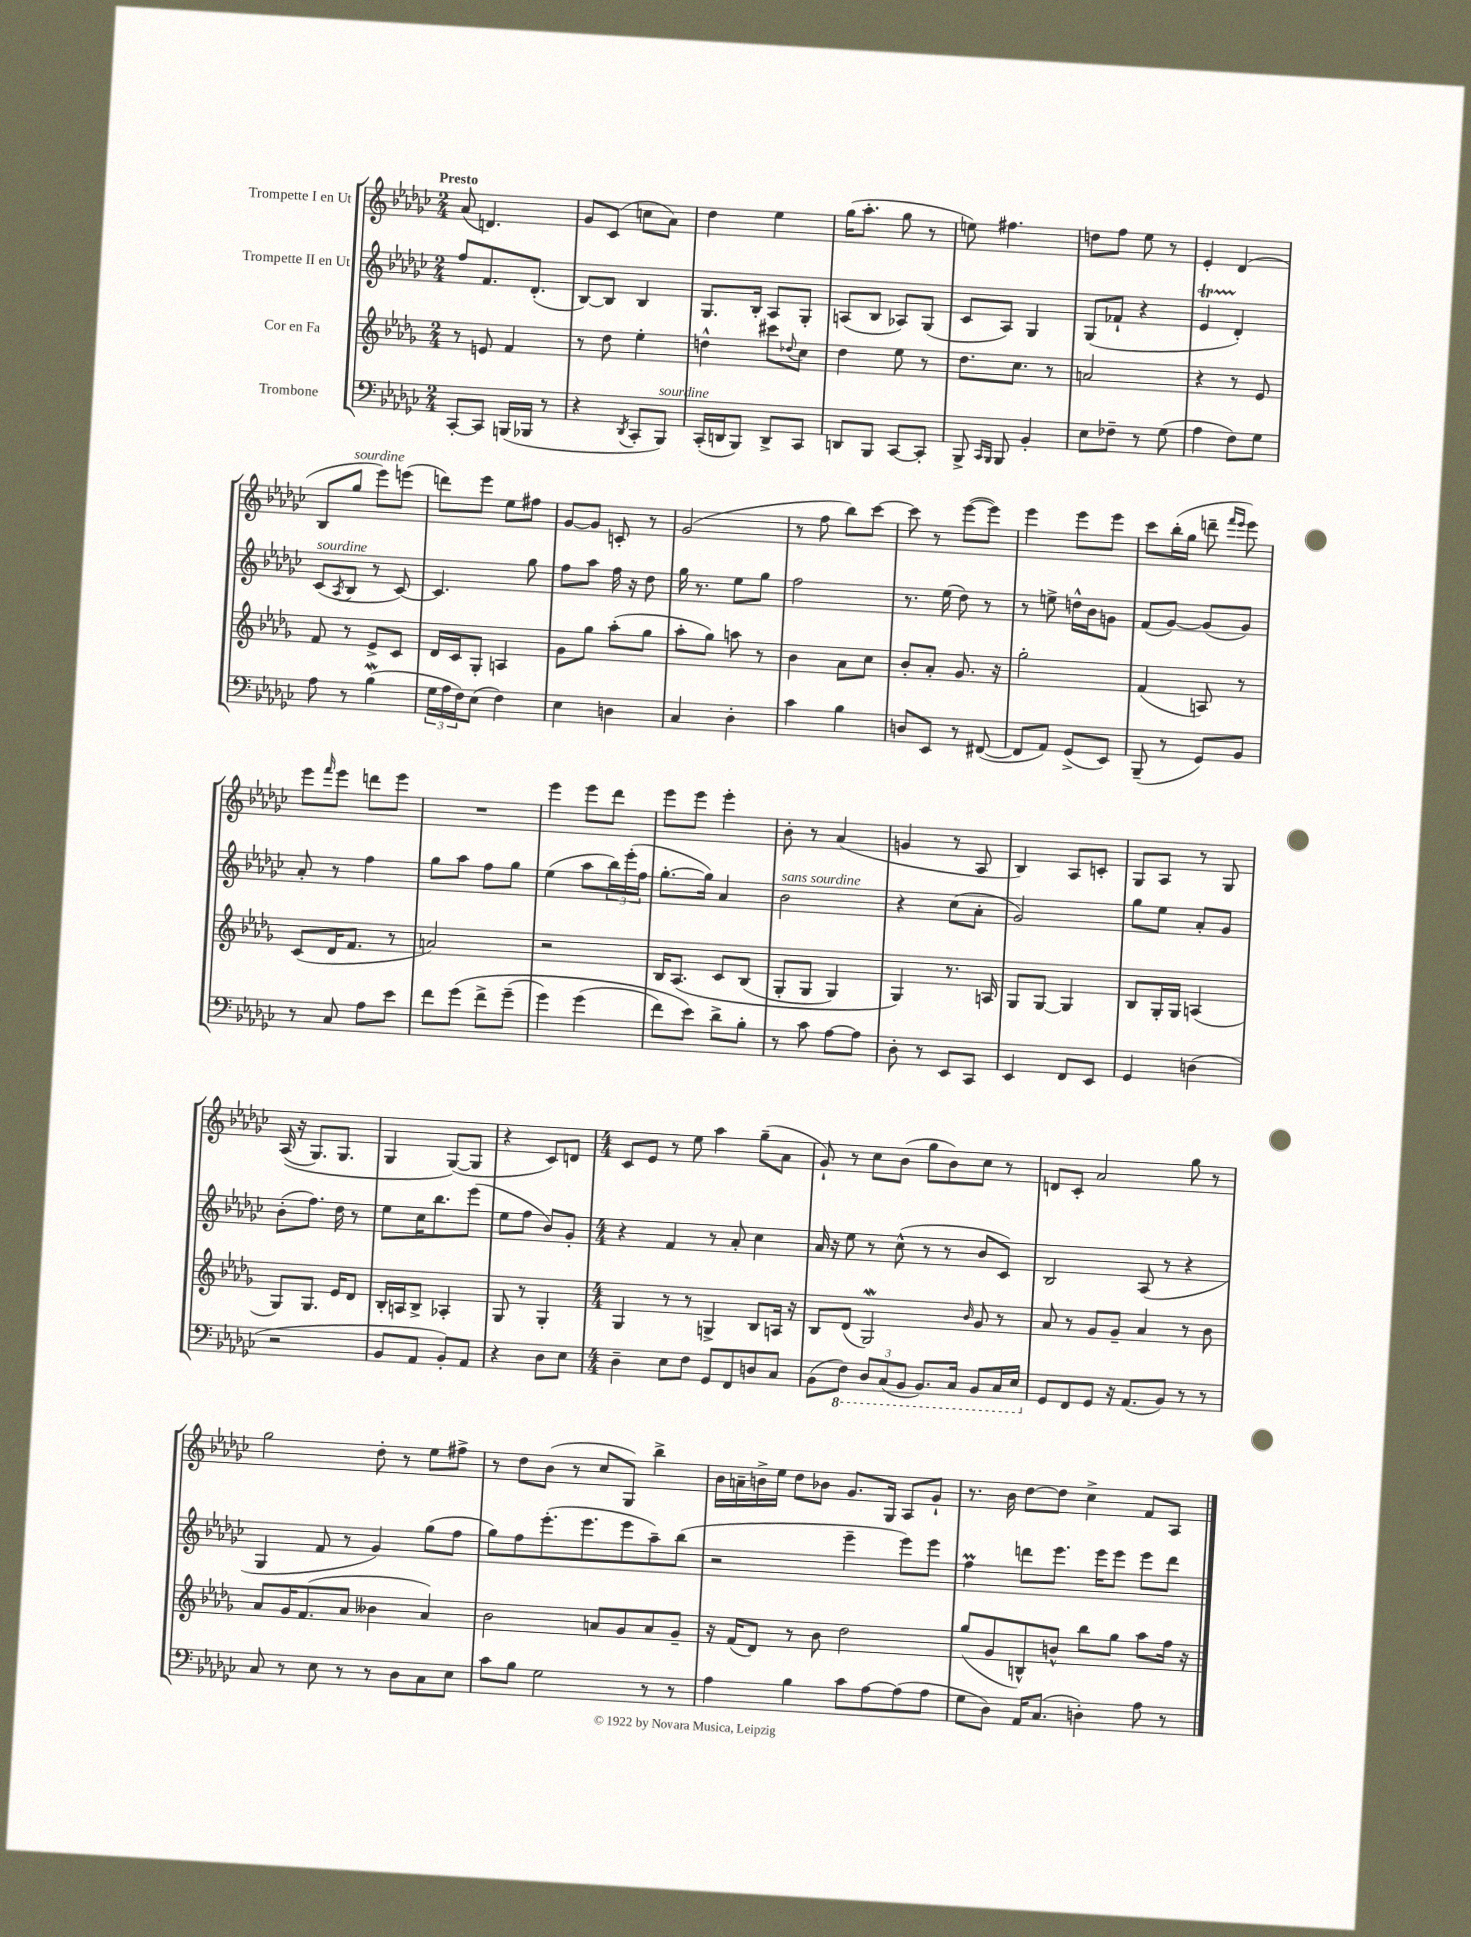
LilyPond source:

<<
\new StaffGroup <<
\new Staff = "s0" \with { instrumentName = "Trompette I en Ut" } {
    \clef treble \key ges \major \numericTimeSignature \time 2/4 \tempo "Presto"
    aes'8( d'4.) |
    ges'8 ces'8( c''8 aes'8) |
    des''4 ees''4 |
    ges''16( aes''8.-. ges''8 r8 |
    e''8) fis''4. |
    d''8 f''8 ees''8 r8 |
    ees'4-. des'4( |
    bes8 ges''8^\markup { \italic "sourdine" } ees'''8) e'''8( |
    d'''8) ees'''8 ees''8 fis''8 |
    ges'8~ ges'8 c'8-. r8 |
    ges'2( |
    r8 f''8 bes''8) ces'''8~ |
    ces'''8 r8 ees'''8~( ees'''8) |
    ees'''4 ees'''8 ees'''8 |
    ces'''8 bes''16-.( ges''16 d'''8-- \grace { f'''16 ees'''16 } ees'''8) |
    ees'''8 \grace { f'''16 } ees'''8 d'''8 ees'''8 |
    R2 |
    ees'''4 ees'''8 des'''8 |
    ees'''8 ees'''8 ees'''4-. |
    bes'8-. r8 aes'4( |
    g'4 r8 aes8 |
    bes4) aes8 c'8-. |
    ges8 aes8 r8 ges8 |
    aes16(\( r16 ges8.) ges8. |
    ges4 ges8~(\) ges8 |
    r4 ces'8) d'8 |
    \numericTimeSignature \time 4/4 ces'8 ees'8 r8 ees''8 aes''4 ges''8--( aes'8 |
    ges'8-!) r8 ces''8 bes'8( ges''8 bes'8) ces''8 r8 |
    d'8 ces'8-. aes'2 ges''8 r8 |
    ges''2 des''8-. r8 ees''8 fis''8-> |
    r8 des''8 bes'8( r8 ces''8 ges8) bes''4-> |
    bes'16 a'16-- b'16-> ees''16 des''8 bes'8 ges'8. ges16 aes8 ges'8-! |
    r8. bes'16 des''8~ des''8 ces''4-> f'8 aes8 \bar "|." |
}
\new Staff = "s1" \with { instrumentName = "Trompette II en Ut" } {
    \clef treble \key ges \major \numericTimeSignature \time 2/4
    f''8 f'8. des'8.-.( |
    bes8~) bes8 bes4 |
    ges8. bes16-. aes8 ges8-. |
    a8( bes8 aes8) ges8( |
    ces'8 aes8) ges4 |
    ges8( fes'8-! r4 |
    ees'4\startTrillSpan des'4-.\stopTrillSpan) |
    ces'8^\markup { \italic "sourdine" }( \acciaccatura { aes8 } bes8 r8 ces'8~) |
    ces'4. ges''8 |
    f''8 aes''8 f''16 r16 des''8 |
    ges''16 r8. ees''8 ges''8 |
    f''2 |
    r8. ees''16( des''8) r8 |
    r8 e''8-> d''16-^ bes'16 g'8 |
    f'8( ges'8~) ges'8( ges'8) |
    aes'8-. r8 f''4 |
    ges''8 aes''8 f''8 ges''8 |
    ees''4( aes''8 \tuplet 3/2 { bes''16) ees'''16-.( f''16 } |
    ges''8.~-. ges''16) aes'4 |
    bes'2^\markup { \italic "sans sourdine" } |
    r4 ces''8( aes'8-. |
    ges'2) |
    ges''8 ees''8 aes'8-. ges'8 |
    bes'8-.( f''8.) des''16 r8 |
    ees''8 ces''16 bes''8. ees'''8( |
    ees''8 f''8 bes'8) ges'8-. |
    \numericTimeSignature \time 4/4 r4 f'4 r8 aes'8-. ces''4 |
    aes'16 r16 ees''8 r8 ces''8-^( r8 r8 bes'8 ces'8) |
    bes2 aes8( r8 r4 |
    ges4 f'8 r8 ges'4) ges''8( f''8 |
    ges''8) f''8 ees'''8.-.( ees'''8. ees'''8 aes''8--) bes''8( |
    r2 ees'''4-- ees'''8) ees'''8 |
    f''4\prall d'''8 ees'''8. ees'''16 ees'''8 ees'''8 d'''8 \bar "|." |
}
\new Staff = "s2" \with { instrumentName = "Cor en Fa" } {
    \clef treble \key des \major \numericTimeSignature \time 2/4
    r8 e'8 f'4 |
    r8 des''8 ees''4-. |
    d''4-^ cis'''8 \appoggiatura { des''8 } c''8 |
    des''4 ees''8 r8 |
    des''8. c''8. r8 |
    a'2 |
    r4 r8 ees'8 |
    f'8 r8 ees'8-> c'8 |
    des'16 c'16 ges8-. a4 |
    ges'8 ges''8 aes''8-.( ges''8 |
    aes''8-. ges''8) a''8 r8 |
    bes'4 aes'8 c''8 |
    bes'8-. aes'8-. ges'8. r16 |
    ges''2-. |
    f'4( a8) r8 |
    c'8( des'16 f'8. r8 |
    a'2) |
    r2 |
    bes16 aes8.\( c'8 bes8( |
    ges8-. ges8 ges4) |
    ges4\) r8. a16 |
    ges8 ges8~ ges4 |
    bes8 ges16-. ges16 a4( |
    ges8) ges8. ees'16 des'8 |
    bes16-. a16 bes8-> aes4-. |
    ges8 r8 ges4-. |
    \numericTimeSignature \time 4/4 ges4 r8 r8 g4-> bes8 a16 r16 |
    bes8 des'8( ges2\mordent) \grace { bes'16 } ges'8 r8 |
    aes'8 r8 ges'8 ges'8-- aes'4 r8 bes'8 |
    aes'8 ges'16 f'8.( aes'8 beses'4 aes'4) |
    bes'2 a'8 ges'8 a'8 ges'8-- |
    r16 f'16( des'8) r8 bes'8 des''2 |
    ges''8( ges'8 b8-^) b'8-^ bes''8 ges''8 aes''8 f''16 r16 \bar "|." |
}
\new Staff = "s3" \with { instrumentName = "Trombone" } {
    \clef bass \key ges \major \numericTimeSignature \time 2/4
    ces,8~-. ces,8 b,,16( bes,,16 r8 |
    r4 \acciaccatura { des,8 } ces,8-. bes,,8^\markup { \italic "sourdine" }) |
    ces,16-.( d,16 bes,,8) d,8-> ces,8 |
    d,8 bes,,8 ces,8~ ces,8-. |
    bes,,8-> \grace { ces,16 bes,,16 } bes,,8 bes,4-. |
    ees8 fes8-- r8 ges8( |
    aes4 f8) ges8 |
    aes8 r8 bes4\mordent( |
    \tuplet 3/2 { ges16 aes16 f16) } ees8( f4) |
    ees4 d4 |
    ces4 des4-. |
    ces'4 bes4 |
    d8 ees,8 r8 fis,8~( |
    fis,8 aes,8) ges,8->( ees,8) |
    bes,,8--( r8 ges,8) bes,8 |
    r8 ces8 aes8 ees'8 |
    f'8 ges'8\( f'8-> ges'8--( |
    ges'4) ges'4( |
    f'8) ees'8\) des'8-> bes8-. |
    r8 ces'8 aes8~ aes8 |
    des8-. r8 ees,8 ces,8 |
    ees,4 f,8 ees,8 |
    ges,4 d4( |
    r2 |
    bes,8 aes,8 bes,8-.) aes,8 |
    r4 des8 ees8 |
    \numericTimeSignature \time 4/4 des4-- ees8 f8 ges,8 f,8 d8 ces8 |
    bes,8( \ottava #-1 f,8) \tuplet 3/2 { des,8 ces,8( bes,,8 } bes,,8.) ces,16 bes,,8 ces,16 ees,16 \ottava #0 |
    ges,8 f,8 ges,8 r16 aes,8.( bes,8) r8 r8 |
    ces8 r8 ees8 r8 r8 des8 ces8 ees8 |
    ces'8 bes8 ges2 r8 r8 |
    aes4 bes4 ces'8 aes8~ aes8( aes8 |
    ges8 des8) aes,16 ces8.( d4-.) aes8 r8 \bar "|." |
}
>>
>>
\layout { \context { \Score \remove "Bar_number_engraver" } }
